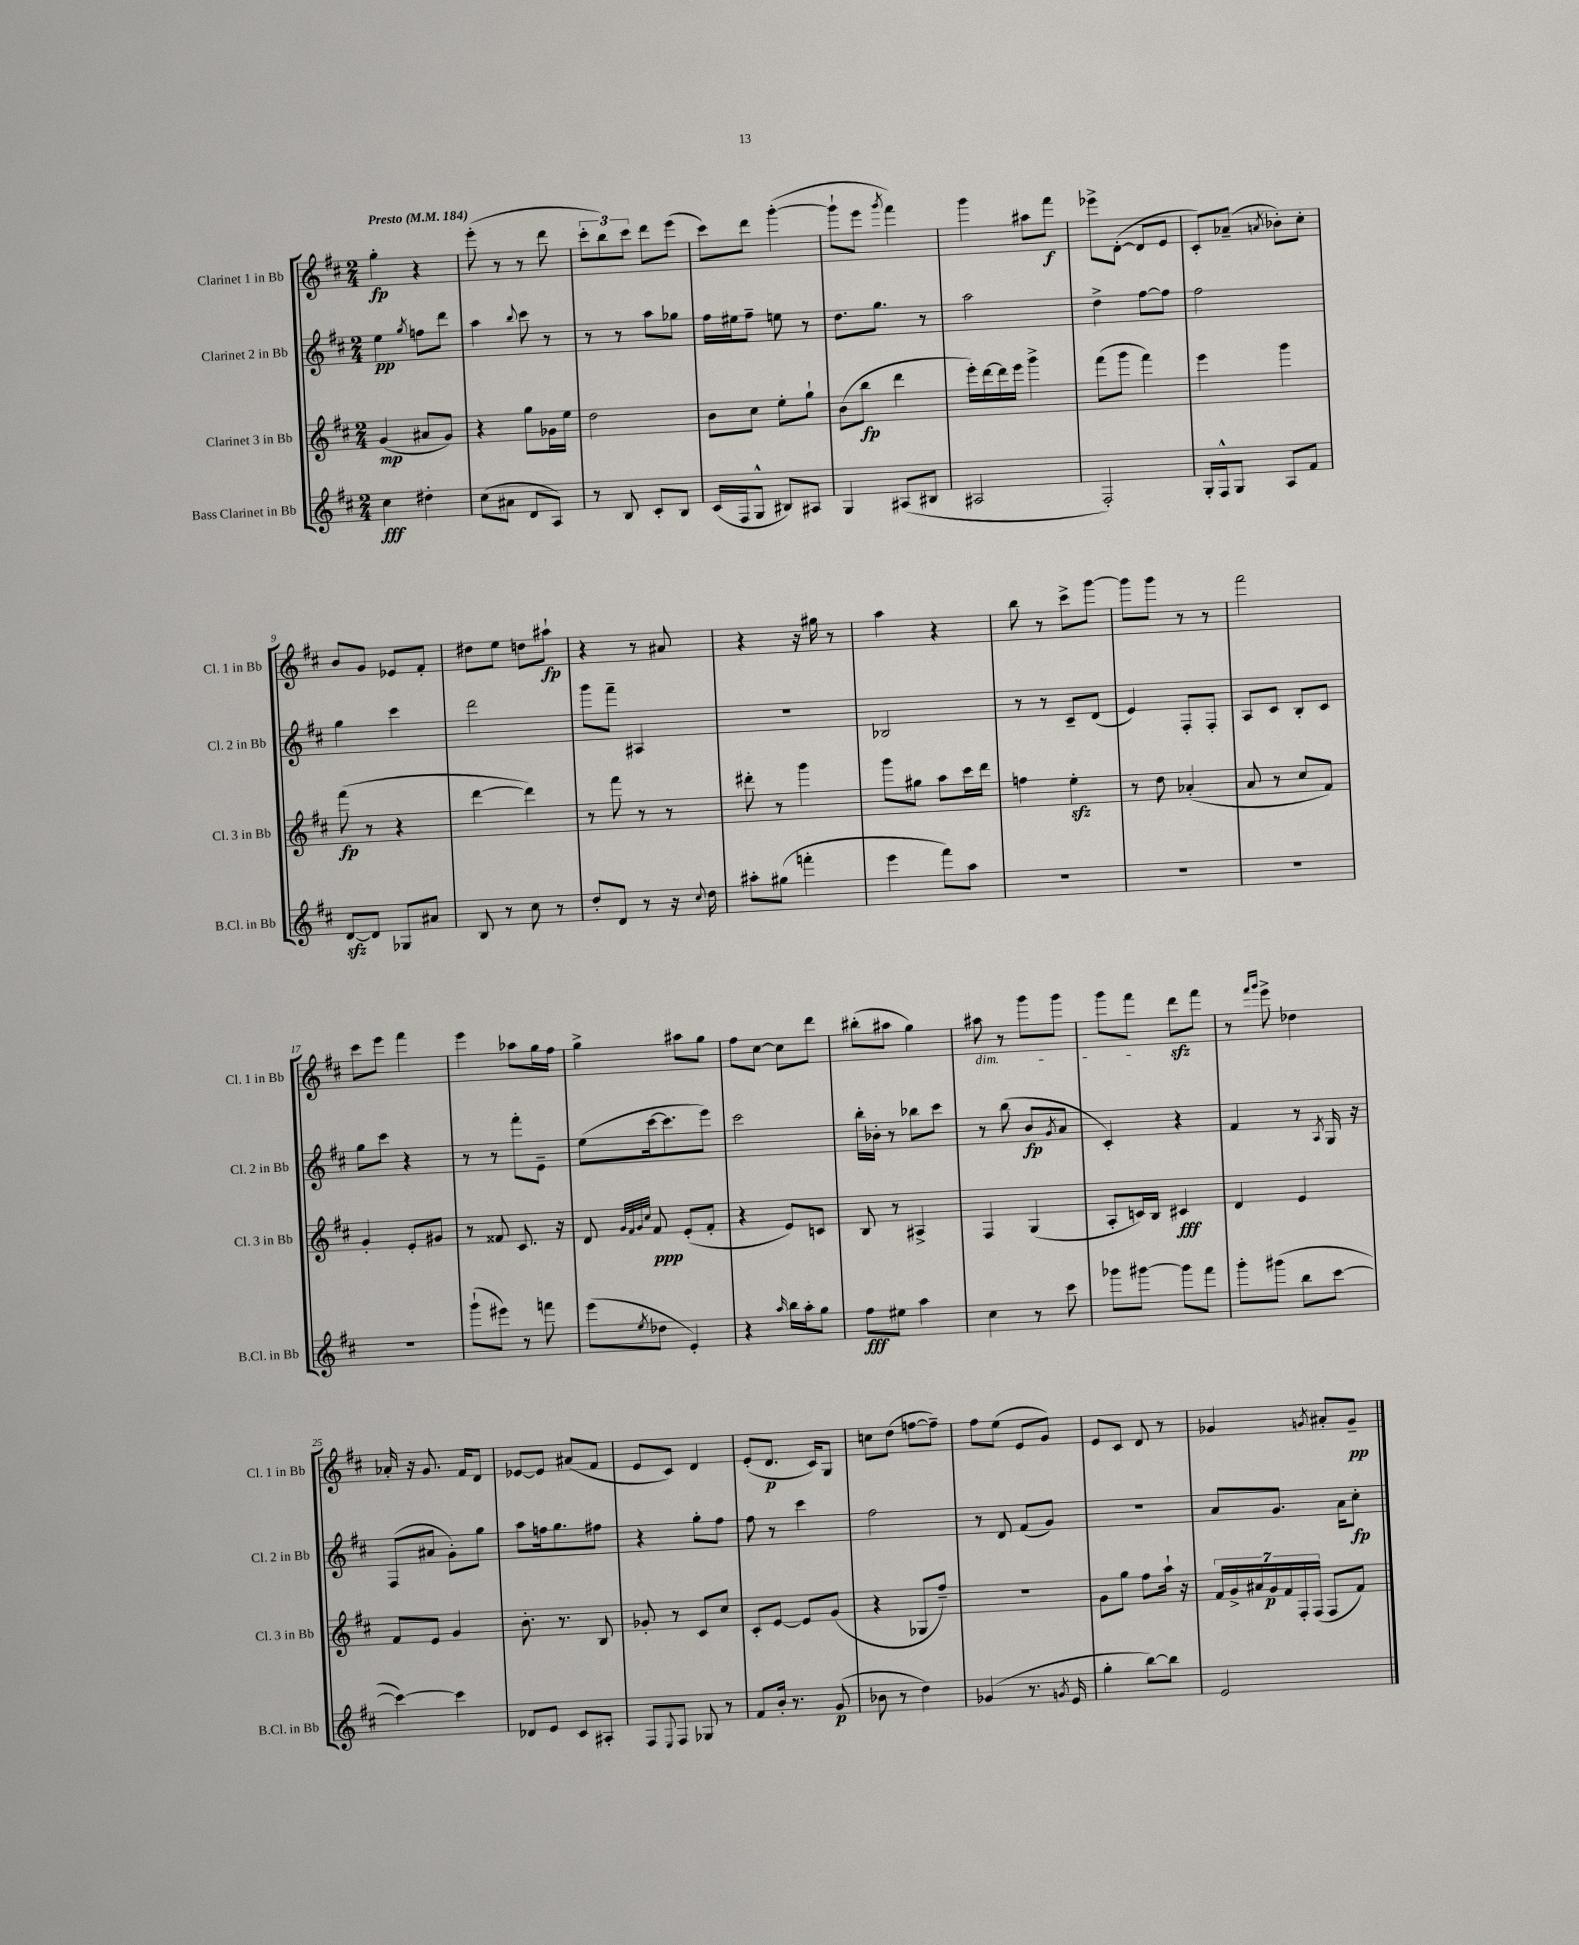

**kern	**kern	**kern	**kern
*staff4	*staff3	*staff2	*staff1
*clefG2	*clefG2	*clefG2	*clefG2
*k[f#c#]	*k[f#c#]	*k[f#c#]	*k[f#c#]
*M2/4	*M2/4	*M2/4	*M2/4
*MM184	*MM184	*MM184	*MM184
4cc#	(4g	4ee	4gg'
.	.	8qgg	.
4dd#'	8a#	8ff	4r
.	8g)	8ddd	.
=	=	=	=
(8cc#	4r	4aa	(8eee'
8a#	.	.	8r
.	.	8qqbb	.
8d	8gg	8ccc#	8r
8A)	16g-	8r	8ddd
.	16ee	.	.
=	=	=	=
8r	2dd	8r	12ccc#'
.	.	.	12bb)
8B	.	8r	.
.	.	.	12ccc#
8c#'	.	8aa	8ddd
8B	.	8gg-	(8eee
=	=	=	=
(16c#	8b	16ff#	8ccc#)
16F#	.	16ee#	.
8G^^	8cc#	8ff#~	8ddd
8B#)	8ee'	8ee	([4ggg'
8A#	8gg`	8r	.
=	=	=	=
4G	(8b	8.dd	8ggg`]
.	8bb	.	8eee
.	.	8.gg	.
.	.	.	8qggg
(8A#	4ddd	.	4fff#)
8B#	.	8r	.
=	=	=	=
2A#	16eee')	2aa	4ggg
.	[16ddd	.	.
.	16ddd]	.	.
.	16eee	.	.
.	4ggg^	.	8aa#
.	.	.	8fff#
=	=	=	=
2F#')	(8fff#	4dd^	8eee-^
.	8ggg	.	([8d'
.	4fff#)	[8ff#	8d]
.	.	8ff#]	8e
=	=	=	=
16G'	4eee	2ff#	8c#')
16F#^^	.	.	.
8G	.	.	(8a-~
.	.	.	8qa
8A	4ggg	.	8b-')
8f#	.	.	8cc#'
=	=	=	=
[8d	(8fff#	4gg	8b
8d]	8r	.	8g
8G-	4r	4ccc#	8e-
8a#	.	.	8f#'
=	=	=	=
8B	[4ddd	2ddd	8dd#
8r	.	.	8ee
8cc#	4ddd])	.	8dd
8r	.	.	8aa#`
=	=	=	=
8dd'	8r	8ggg	4r
8d	8fff#	8fff#~	.
8r	8r	4A#	8r
16r	8r	.	8a#
8qqcc#	.	.	.
16dd	.	.	.
=	=	=	=
8aa#'	8ddd#'	2r	4r
(8gg#	8r	.	.
4fff'	4ggg	.	16r
.	.	.	16gg#
.	.	.	8r
=	=	=	=
4eee	8ggg	2B-	4aa
.	8gg#	.	.
8fff#)	8aa	.	4r
8aa	16ccc#	.	.
.	16ddd	.	.
=	=	=	=
2r	4ff	8r	8bb
.	.	8r	8r
.	4ee'	8c#~	8ccc#^
.	.	(8d	[8ggg
=	=	=	=
2r	8r	4e)	8ggg]
.	8dd	.	8ggg
.	(4a-'	8F#'	8r
.	.	8F#'	8r
=	=	=	=
2r	8a	8A	2fff#
.	8r	8c#	.
.	8cc#	8B'	.
.	8f#)	8c#	.
=	=	=	=
2r	4g'	8gg	8ccc#
.	.	8ccc#	8eee
.	8e'	4r	4fff#
.	8g#	.	.
=	=	=	=
(8ggg`	8r	8r	4eee
8eee#)	8f##	8r	.
8r	8.c#	8fff#'	8aa-
8fff	.	8e~	16gg
.	16r	.	16ff#
=	=	=	=
(8eee	8d	(8ee	4gg^
.	32qqg	.	.
.	32qqf#	.	.
.	32qqg	.	.
8qee	32qqcc#	.	.
8dd-	8f#	[16ccc#	.
.	.	8.ccc#]	.
4e')	(8e'	.	8aa#
.	8f#'	8eee)	8gg
=	=	=	=
4r	4r	2ccc#	8ff#
.	.	.	[8cc#
16qqaa	.	.	.
16bb	8e)	.	8cc#]
16aa'	.	.	.
8gg	8c	.	8ddd
=	=	=	=
8ff#	8B	16bb'	(8bb#'
.	.	16b-'	.
8ee#	8r	8r	8aa#
4aa	4A#^	8bb-	4gg)
.	.	8ccc#	.
=	=	=	=
4cc#	4F#	8r	8aa#
.	.	(8bb	8r
8r	(4G	8b	8ggg
.	.	8qg	.
8ccc#	.	8a	8ggg
=	=	=	=
8ggg-	8A'	4c#')	8ggg
[8ggg#	16c)	.	8fff#
.	16B	.	.
8ggg#]	4c#	4r	8ddd
8fff#	.	.	8fff#
=	=	=	=
8ggg'	4d	4f#	8r
.	.	.	16qqfff#
.	.	.	16qqggg
(8ggg#	.	.	8eee^
8bb	4e	8r	4dd-
.	.	8qA	.
[8ccc#	.	16G	.
.	.	16r	.
=	=	=	=
4ccc#_)	8f#	(8F#	16a-'
.	.	.	16r
.	8e	8a#	8.g
4ccc#]	4g	8g')	.
.	.	.	16f#
.	.	8gg	8d
=	=	=	=
8d-	8.b'	8aa	[8e-
8e	.	16ff	8e-]
.	8.r	8.gg	.
8c#	.	.	(8a#
8A#'	8B	8ff#	8f#
=	=	=	=
8F#	8g-'	4r	8e
8qqE	.	.	.
8F#	8r	.	8c#)
8G-	8c#	8gg'	4d
8r	8cc#	8ff#	.
=	=	=	=
8f#	8c#'	8ff#	(8e'
16b'	[8e	8r	8.d
8.r	.	.	.
.	8e]	4ccc#	.
.	.	.	16c#)
(8g	(8g	.	8G
=	=	=	=
8b-	4r	2ff#	8cc
8r	.	.	(8dd
4dd)	8G-	.	[8ff
.	8ff#~)	.	8ff~])
=	=	=	=
(4g-	2r	8r	8ff#
.	.	8d	(8ee
8.r	.	(8f#	8e
.	.	8g)	8g)
8qg	.	.	.
16e	.	.	.
=	=	=	=
4gg'	8g	2r	8e
.	8gg	.	8c#
[8bb)	8ff#	.	8d
8bb]	16aa`	.	8r
.	16r	.	.
=	=	=	=
2e	28f#	8a	4g-
.	28g^	.	.
.	28a#	.	.
.	28g	.	.
.	.	8.g	.
.	28f#	.	.
.	28F#'	.	.
.	(28F#	.	.
.	.	.	8qg
.	8F#	.	8a#'
.	.	16a	.
.	8f#)	8cc#'	8g~
==	==	==	==
*-	*-	*-	*-
